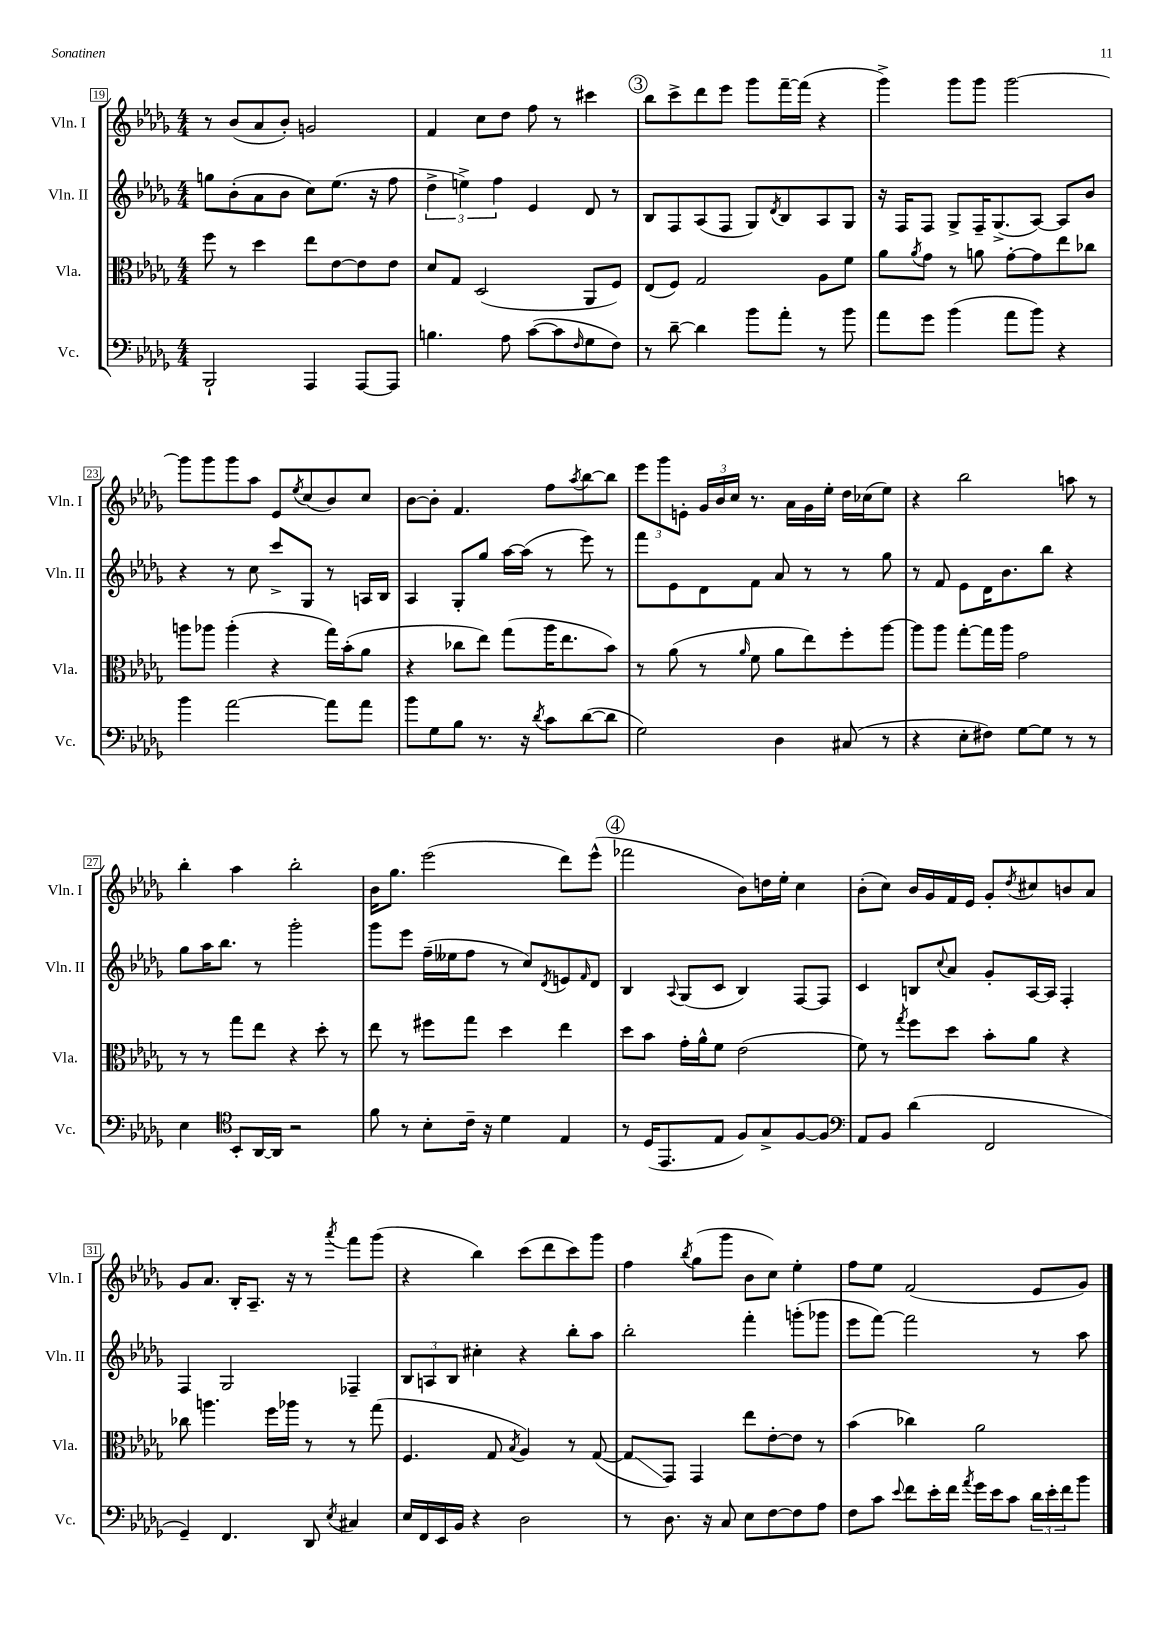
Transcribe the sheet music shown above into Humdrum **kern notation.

**kern	**kern	**kern	**kern
*staff4	*staff3	*staff2	*staff1
*clefF4	*clefC3	*clefG2	*clefG2
*k[b-e-a-d-g-]	*k[b-e-a-d-g-]	*k[b-e-a-d-g-]	*k[b-e-a-d-g-]
*M4/4	*M4/4	*M4/4	*M4/4
2BBB-`	8ff	8gg	8r
.	8r	(8b-'	(8b-
.	4dd-	8a-	8a-
.	.	8b-	8b-')
4AAA-	8ee-	8cc)	2g
.	[8e-	(8.ee-	.
[8AAA-	8e-]	.	.
.	.	16r	.
8AAA-]	8e-	8ff	.
=	=	=	=
4.B	8d-	6dd-^	4f
.	8G-	.	.
.	.	6ee^)	.
.	(2D-	.	8cc
.	.	6ff	.
8A-	.	.	8dd-
([8c	.	4e-	8ff
8c]	.	.	8r
16qqF	.	.	.
8G-	8AA-	8d-	4ccc#
8F)	8F)	8r	.
=	=	=	=
8r	(8E-	8B-	8bb-
[8d-~	8F)	8F	8ccc^
4d-]	2G-	(8A-	8ddd-
.	.	8F	8eee-
8b-	.	8G-)	8ggg-
.	.	8qd-	.
8a-'	.	8B-	[16fff~
.	.	.	(16fff]
8r	8A-	8A-	4r
8b-	8f	8G-	.
=	=	=	=
8a-	8a-	16r	4ggg-^)
.	.	16F	.
.	8qa-	.	.
8g-	8g-	8F	.
(4b-	8r	8G-^	8ggg-
.	8a	16F~	8ggg-
.	.	(8.G-^	.
8a-	[8g-'	.	[2ggg-
8b-)	8g-]	[8A-)	.
4r	8ee-	8A-]	.
.	8cc-	8b-	.
=	=	=	=
4b-	8aa	4r	8ggg-]
.	8aa-	.	8ggg-
[2a-	(4aa-'	8r	8ggg-
.	.	8cc	8aa-
.	4r	8ccc^	8e-
.	.	.	8qee-
.	.	8G-	(8cc
8a-]	16gg-)	8r	8b-)
.	(16b-'	.	.
8a-	8a-	16A	8cc
.	.	16B-	.
=	=	=	=
8b-	4r	4A-	[8b-
8G-	.	.	8b-']
8B-	8cc-	8G-'	4.f
8.r	8ee-)	8gg-	.
.	(8gg-	[16aa-	.
16r	.	(16aa-]	.
8qd-	.	.	.
8c	16aa-	8r	8ff
.	8.ee-	.	.
.	.	.	8qaa-
([8d-	.	8eee-)	[8bb-
8d-]	8b-)	8r	8bb-]
=	=	=	=
2G-)	8r	8fff	12eee-
.	.	.	12ggg-
.	(8a-	8e-	.
.	.	.	12e'
.	8r	8d-	24g-
.	.	.	24b-
.	.	.	24cc
.	16qqa-	.	.
.	8f	8f	8.r
4D-	8a-	8a-	.
.	.	.	16a-
.	8ee-)	8r	16g-
.	.	.	16ee-'
(8C#	8ff'	8r	16dd-
.	.	.	(16cc-
8r	[8aa-	8gg-	8ee-)
=	=	=	=
4r	8aa-]	8r	4r
.	8aa-	8f	.
8E-'	[8gg-'	8e-	2bb-
8F#)	16gg-]	16d-	.
.	16aa-	8.b-	.
[8G-	2g-	.	.
8G-]	.	8bb-	.
8r	.	4r	8aa
8r	.	.	8r
=	=	=	=
4E-	8r	8gg-	4bb-'
.	8r	16aa-	.
.	.	8.bb-	.
*clefC4	*	*	*
8BB-'	8gg-	.	4aa-
[16AA-	8ee-	8r	.
16AA-]	.	.	.
2r	4r	2ggg-'	2bb-'
.	8dd-'	.	.
.	8r	.	.
=	=	=	=
8f	8ee-	8ggg-	16b-
.	.	.	8.gg-
8r	8r	8eee-	.
8B-'	8ff#	(16ff~	(2eee-
.	.	16ee--	.
16c~	8gg-	8ff	.
16r	.	.	.
4d-	4dd-	8r	.
.	.	8cc)	.
.	.	8qd-	.
4E-	4ee-	8e	8ddd-)
.	.	16qqf	.
.	.	8d-	(8eee-^^
=	=	=	=
8r	8dd-	4B-	2fff-
(16D-	8b-	.	.
8.EE-	.	.	.
.	.	8qqA-	.
.	16g-'	(8G-	.
.	16a-^^	.	.
8E-	8f	8c	.
8F)	(2e-	4B-)	8b-)
8G-^	.	.	16dd
.	.	.	16ee-'
[8F	.	[8F	4cc
8F]	.	8F]	.
=	=	=	=
*clefF4	*	*	*
8AA-	8f)	4c	(8b-'
8BB-	8r	.	8cc)
.	8qgg-	.	.
(4d-	8ff	8B	16b-
.	.	.	16g-
.	.	8qqcc	.
.	8dd-	8a-	16f
.	.	.	16e-
2FF	8b-'	8g-'	8g-'
.	.	.	8qdd-
.	8a-	[16A-	8cc#
.	.	16A-]	.
.	4r	4F'	8b
.	.	.	8a-
=	=	=	=
4GG-~)	8cc-	4F	8g-
.	4.aa	.	8.a-
4.FF	.	2G-	.
.	.	.	16B-'
.	.	.	8.A-~
.	16ff	.	.
.	16aa-	.	16r
8DD-	8r	.	8r
8qE-	.	.	8qaaa-
4C#	8r	4F-~	8fff
.	(8gg-	.	(8ggg-
=	=	=	=
16E-	4.F	12B-	4r
16FF	.	.	.
.	.	12A	.
16EE-	.	.	.
.	.	12B-	.
16BB-	.	.	.
4r	.	4cc#'	4bb-)
.	8G-	.	.
.	8qB-	.	.
2D-	4A-)	4r	(8ccc
.	.	.	8ddd-
.	8r	8bb-'	8ccc)
.	([8G-	8aa-	8ggg-
=	=	=	=
8r	8G-]	2bb-'	4ff
8.D-	8GG-)	.	.
.	.	.	8qbb-
.	4GG-	.	(8gg-
16r	.	.	.
8C	.	.	8ggg-
8E-	8ee-	4fff'	8b-
[8F	[8e-'	.	8cc)
8F]	8e-]	(8ggg'	4ee-'
8A-	8r	8ggg-	.
=	=	=	=
8F	(4b-	8eee-	8ff
8c	.	[8fff)	8ee-
8qqe-	.	.	.
8f	4cc-)	2fff]	(2f
16e-'	.	.	.
16f	.	.	.
8qa-	.	.	.
16g-	2a-	.	.
16e-	.	.	.
8c	.	.	.
24d-	.	8r	8e-
24e-'	.	.	.
24f	.	.	.
8b-	.	8aa-	8g-)
==	==	==	==
*-	*-	*-	*-
